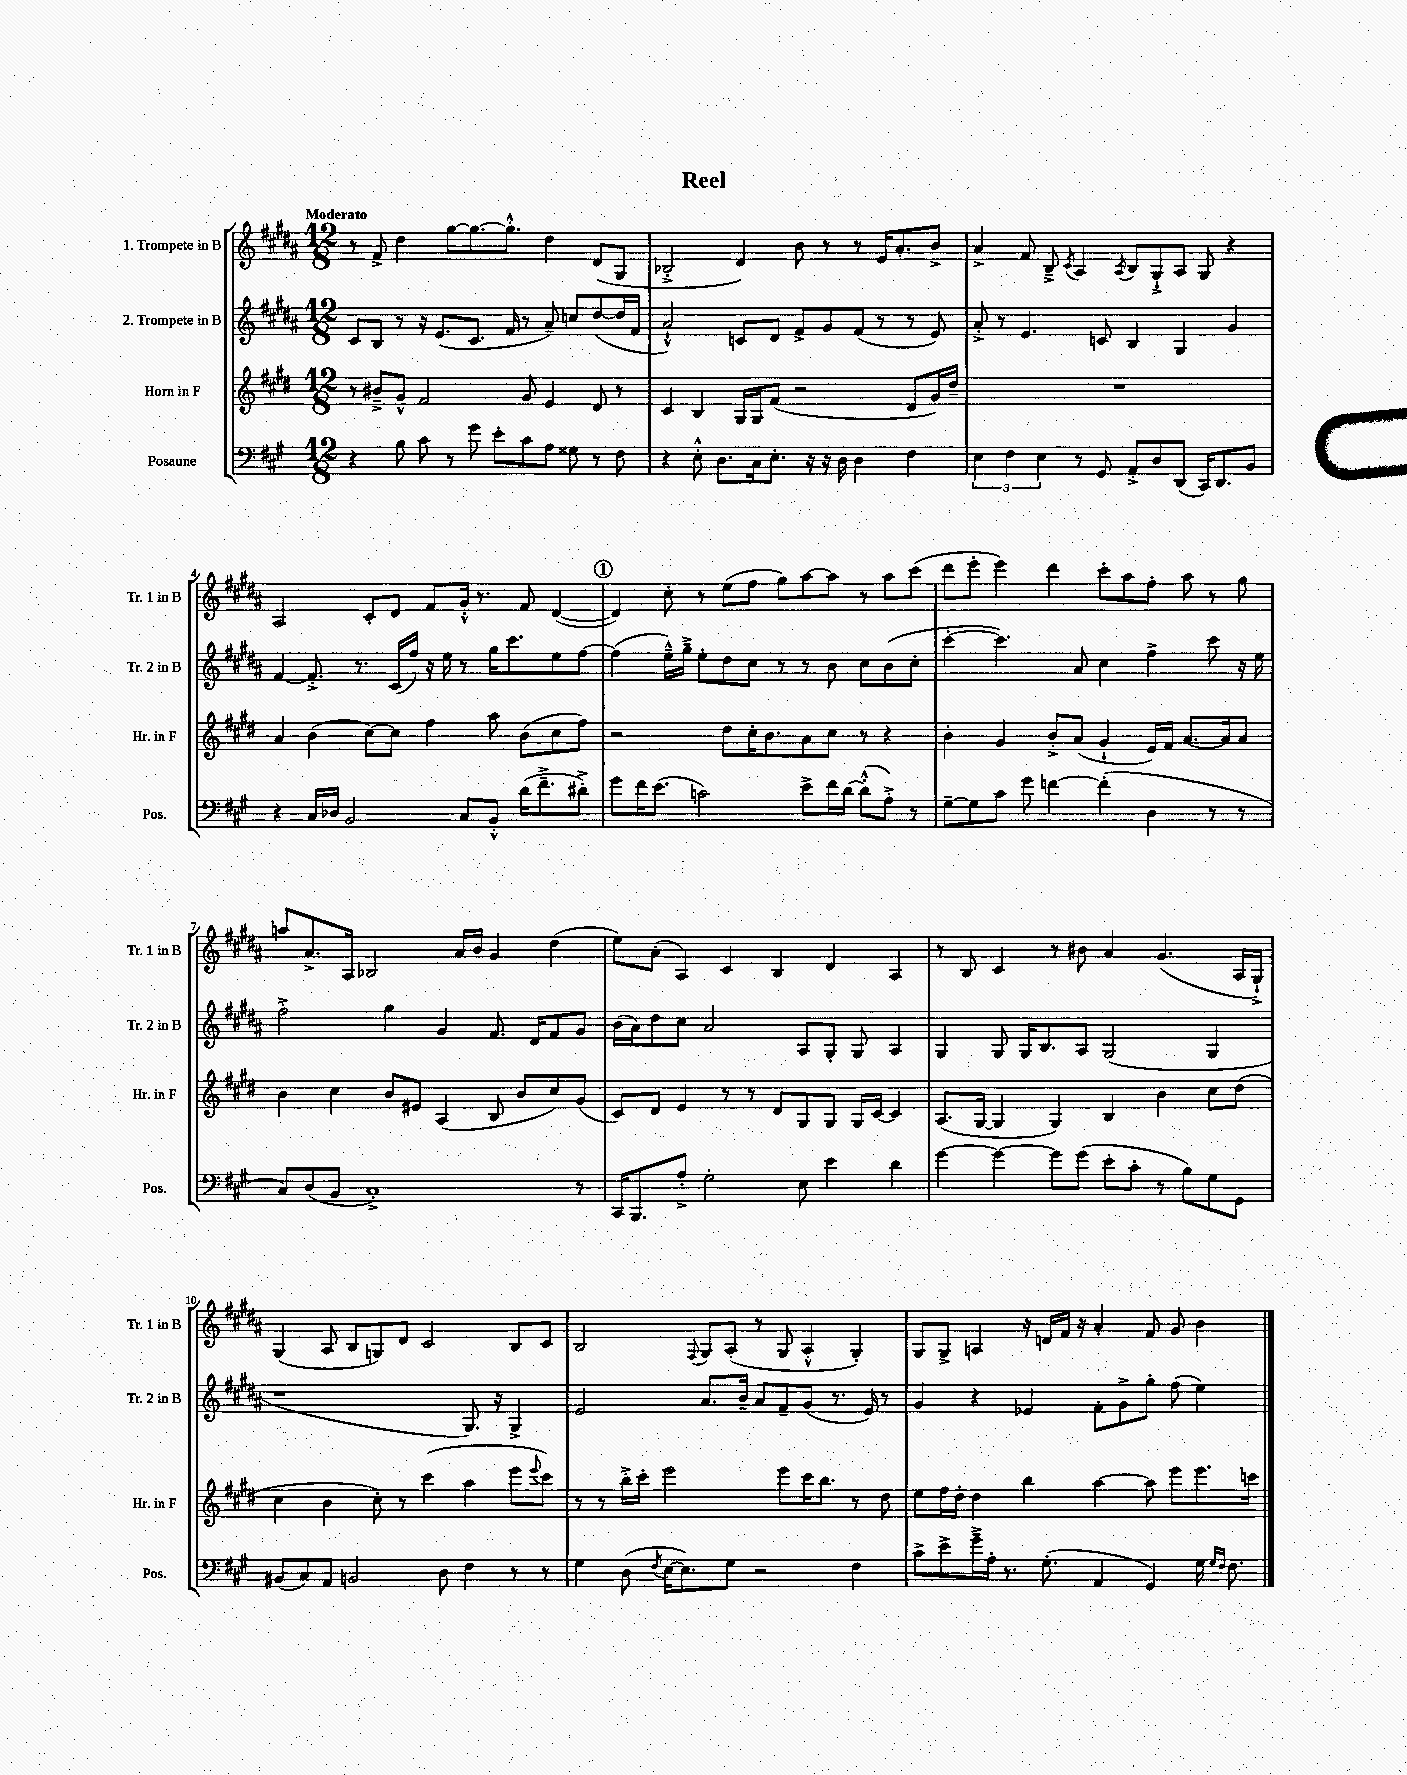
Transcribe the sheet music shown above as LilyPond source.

\header { title = "Reel" }
<<
\new StaffGroup <<
\new Staff = "s0" \with { instrumentName = "1. Trompete in B" shortInstrumentName = "Tr. 1 in B" } {
    \clef treble \key b \major \numericTimeSignature \time 12/8 \tempo "Moderato"
    r8 fis'8-> dis''4 gis''8~ gis''8.~ gis''8.-.-^ dis''4 dis'8( gis8 |
    bes2-.-> dis'4) b'8 r8 r8 e'16 ais'8.-. b'8-> |
    ais'4-> fis'8 b8---> \acciaccatura { cis'8 } ais4 \acciaccatura { ais8 } b8 gis8-!-> ais8 gis8 r4 |
    ais2 cis'8-. dis'8 fis'8 gis'16-.-^ r8. fis'8 dis'4~( |
    \mark \markup { \circle "1" } dis'4) cis''8-. r8 e''8( fis''8 gis''8) ais''8~ ais''8 r8 ais''8 cis'''8( |
    dis'''8 e'''8-. e'''4) dis'''4 cis'''8-. ais''8 fis''8-. ais''8 r8 gis''8 |
    a''8 ais'8.-> ais16 bes2 ais'16 b'16 gis'4 dis''4( |
    e''8) ais'8-.( ais4) cis'4 b4 dis'4 ais4 |
    r8 b8 cis'4 r8 bis'8 ais'4 gis'4.( ais16 gis16-!->) |
    gis4( ais8 b8 g8) dis'8 cis'2 b8 cis'8 |
    b2 \appoggiatura { fis8 } gis8 ais8-.( r8 gis8 ais4-.-^ gis4-.) |
    gis8 gis8-> a4 r16 d'16 fis'16 r16 ais'4-. fis'8 gis'8 b'4 \bar "|." |
}
\new Staff = "s1" \with { instrumentName = "2. Trompete in B" shortInstrumentName = "Tr. 2 in B" } {
    \clef treble \key b \major \numericTimeSignature \time 12/8
    cis'8 b8 r8 r16 e'8.( cis'8. fis'16 r8 ais'8--) c''8 dis''8~( dis''16 fis'16 |
    ais'2-!-^) c'8 dis'8 fis'8-> gis'8 fis'8( r8 r8 e'8) |
    ais'8-.-> r8 e'4. c'8 b4 gis4 gis'4 |
    fis'4~ fis'8.-.-> r8. cis'16( fis''16) r16 e''16 r8 gis''16 cis'''8. e''8 fis''8~ |
    \mark \markup { \circle "1" } fis''4( e''16---^) gis''16---> e''8-. dis''8 cis''8 r8 r8 b'8 cis''8 b'8( cis''8-. |
    cis'''4~-. cis'''4.) ais'8 cis''4 fis''4-> cis'''8 r16 e''16 |
    fis''2-.-> gis''4 gis'4 fis'8. dis'16 fis'8 gis'8 |
    b'16( ais'16) dis''8 cis''8 ais'2 ais8 gis8-. gis8 ais4 |
    gis4 gis8 gis16 b8. ais8 gis2( gis4 |
    r1 gis8.) r16 gis4-> |
    e'2 ais'8. b'16-- ais'8 fis'8-- gis'8( r8. e'16) r8 |
    gis'4 r4 ees'4 fis'8-. gis'8-> gis''8-. fis''8( e''4) \bar "|." |
}
\new Staff = "s2" \with { instrumentName = "Horn in F" shortInstrumentName = "Hr. in F" } {
    \clef treble \key e \major \numericTimeSignature \time 12/8
    r8 bis'8---> gis'8-^ fis'2 gis'8 e'4 dis'8 r8 |
    cis'4 b4 gis16 gis16 fis'8( r2 dis'8 gis'16) dis''16-- |
    R1. |
    a'4 b'4( cis''8~) cis''8 fis''4 a''8 b'8( cis''8 fis''8) |
    \mark \markup { \circle "1" } r2 dis''8 cis''16-. b'8. a'8 cis''8 r8 r4 |
    b'4-. gis'4 b'8-.-> a'8( gis'4-! e'16) fis'16 a'8.~ a'16 a'8 |
    b'4 cis''4 b'8 eis'8 a4( b8 b'8 cis''8) gis'8( |
    cis'8) dis'8 e'4 r8 r8 dis'8 gis8 gis8 gis16 cis'16~ cis'4 |
    a8.( gis16~ gis4 gis4) b4 b'4 cis''8 dis''8( |
    cis''4 b'4 cis''8-.) r8 cis'''4( a''4 e'''8 \appoggiatura { e'''8 } cis'''8) |
    r8 r8 b''16-.-> cis'''16-. e'''2 e'''8 cis'''16 b''8. r8 dis''8 |
    e''8 fis''16 dis''16-. dis''4 b''4 a''4~ a''8 e'''8 e'''8. c'''16 \bar "|." |
}
\new Staff = "s3" \with { instrumentName = "Posaune" shortInstrumentName = "Pos." } {
    \clef bass \key a \major \numericTimeSignature \time 12/8
    r4 b8 cis'8 r8 gis'8 e'8-. cis'8 a8 gisis8 r8 fis8 |
    r4 e8-.-^ d8. cis16 e8.-. r16 r16 d16 d4 fis4 |
    \tuplet 3/2 { e4 fis4 e4 } r8 gis,8 a,8-.-> d8 d,8( cis,16) d,8. b,8 |
    r4 cis16 des16 b,2 cis8 b,8-.-^ d'16( fis'8.---> dis'8-.->) |
    \mark \markup { \circle "1" } gis'8 fis'16 e'8.( c'2) e'8-> fis'16 d'16~ d'8-.-^( a8-.->) r8 |
    gis8~-- gis8 cis'8 gis'8 f'4~ f'4-.( d4 r8 r8 |
    cis8) d8( b,8 cis1-.->) r8 |
    cis,16 b,,8. a8-.-> gis2-. e8 e'4 d'4 |
    gis'4~ gis'4~ gis'8 gis'8( e'8-. cis'8-. r8 b8) gis8 gis,8 |
    bis,8( cis8) a,8 b,2 d8 fis4 r8 r8 |
    gis4 d8( \acciaccatura { fis8 } e16~ e8.) gis8 r2 fis4 |
    cis'8-> e'8-> gis'16---> a16-. r8. gis8.-.( a,4 gis,4) gis16 \grace { gis16 fis16 } fis8. \bar "|." |
}
>>
>>
